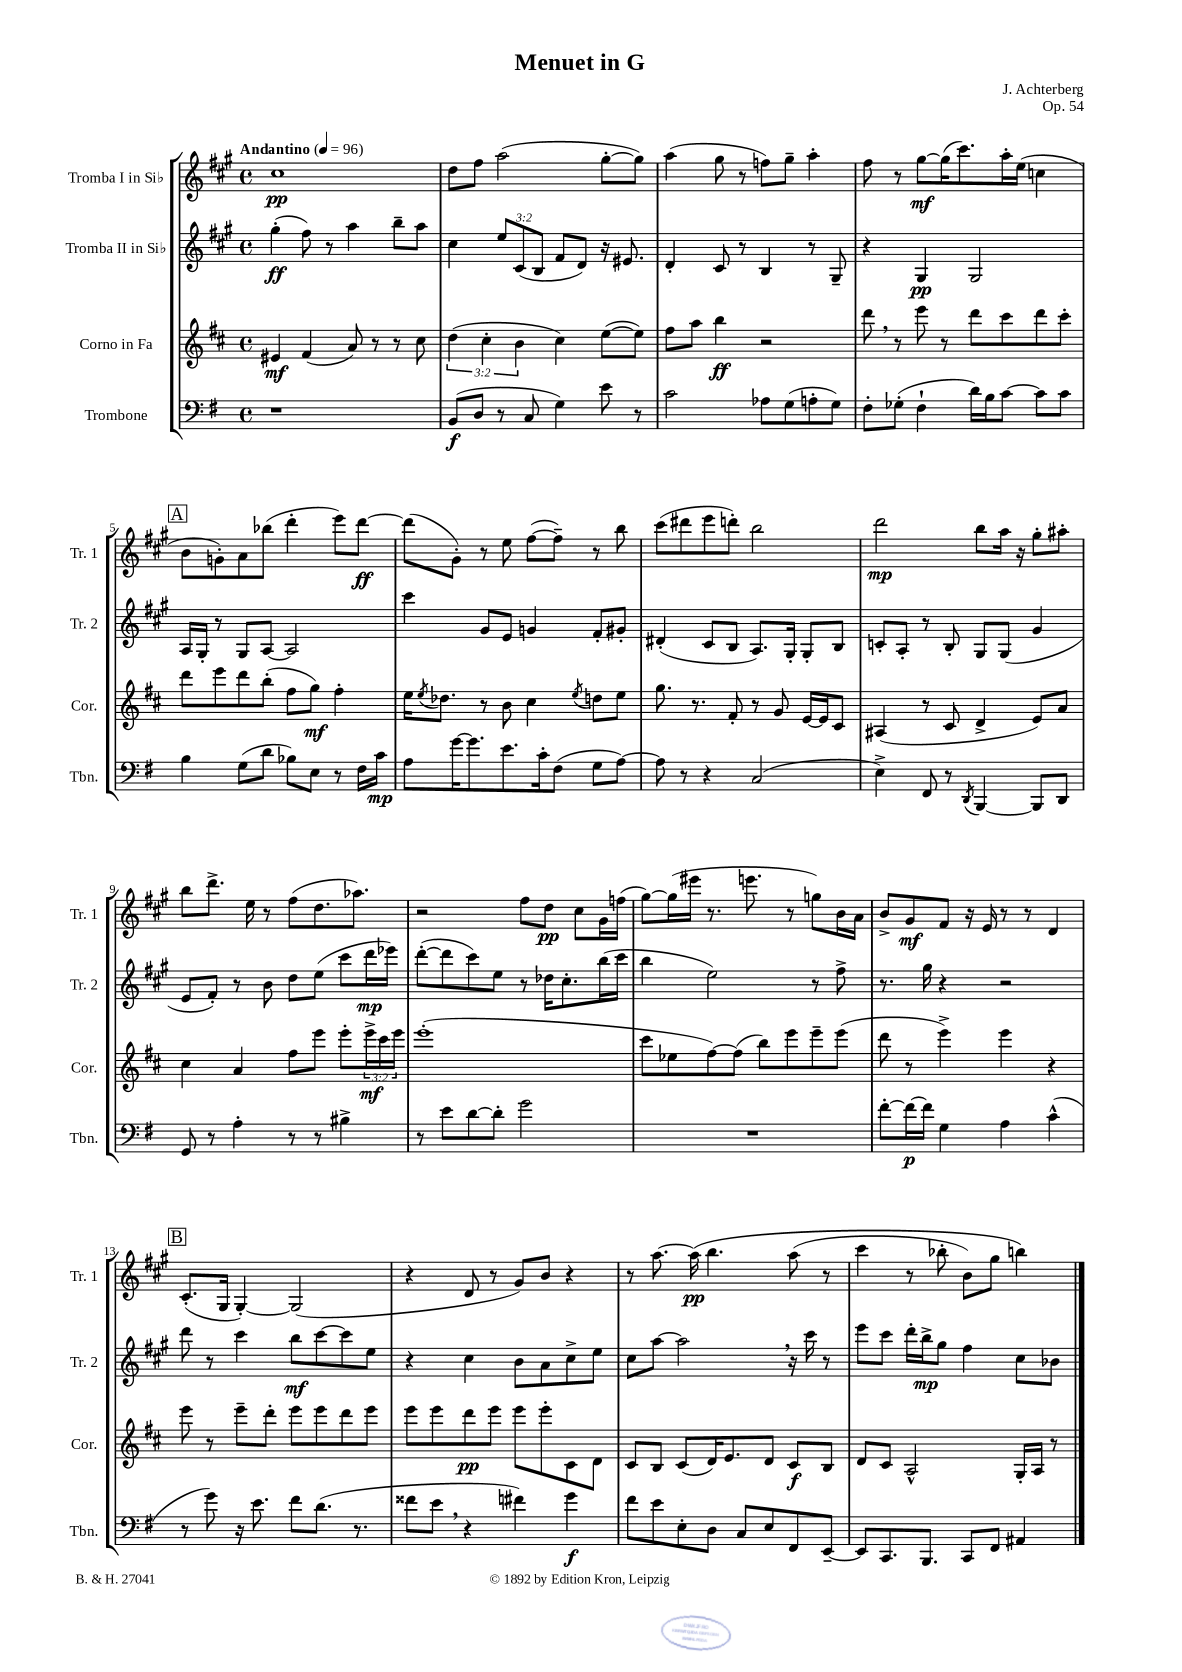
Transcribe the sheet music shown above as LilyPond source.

\header { title = "Menuet in G" composer = "J. Achterberg" opus = "Op. 54" }
<<
\new StaffGroup <<
\new Staff = "s0" \with { instrumentName = "Tromba I in Sib" shortInstrumentName = "Tr. 1" } {
    \clef treble \key a \major \defaultTimeSignature \time 4/4 \tempo "Andantino" 4 = 96
    cis''1\pp |
    d''8 fis''8 a''2( gis''8~-. gis''8) |
    a''4( gis''8 r8 f''8) gis''8-- a''4-. |
    fis''8 r8 gis''8~\mf gis''16( cis'''8.) a''16-. e''16( c''4 |
    \mark \markup { \box "A" } b'8 g'8-.) a'8 bes''8( d'''4-. e'''8) d'''8~\ff |
    d'''8( gis'8-.) r8 e''8 fis''8~( fis''8--) r8 b''8 |
    cis'''8( dis'''8 e'''8 d'''8-.) b''2 |
    d'''2\mp b''8 a''16 r16 gis''8-. ais''8-. |
    b''8 d'''8.-> e''16 r8 fis''8( d''8. aes''8.) |
    r2 fis''8 d''8\pp cis''8 gis'16 f''16( |
    gis''8~) gis''16( eis'''16 r8. e'''8. r8 g''8) b'16 a'16 |
    b'8-> gis'8\mf fis'8 r16 e'16 r8 r8 d'4 |
    \mark \markup { \box "B" } cis'8.-.( gis16 gis4~-.) gis2( |
    r4 d'8 r8 gis'8) b'8 r4 |
    r8 a''8.~ a''16\pp\( b''4. a''8( r8 |
    cis'''4 r8 bes''8-. b'8) gis''8 b''4\) \bar "|." |
}
\new Staff = "s1" \with { instrumentName = "Tromba II in Sib" shortInstrumentName = "Tr. 2" } {
    \clef treble \key a \major \defaultTimeSignature \time 4/4 \override Staff.TupletNumber.text = #tuplet-number::calc-fraction-text
    gis''4-.\ff( fis''8) r8 a''4 b''8-- a''8 |
    cis''4 \tuplet 3/2 { e''8 cis'8( b8 } fis'8 d'8) r16 eis'8. |
    d'4-. cis'8 r8 b4 r8 gis8-- |
    r4 gis4\pp gis2 |
    \mark \markup { \box "A" } a16 gis16-. r8 gis8 a8~ a2 |
    cis'''4 gis'8 e'8 g'4 fis'8-. gis'8-. |
    dis'4-.( cis'8 b8 a8.) gis16-. gis8-. b8 |
    c'8-. a8-. r8 b8-. gis8 gis8( gis'4 |
    e'8 fis'8-.) r8 b'8 d''8 e''8( cis'''8 d'''16\mp ees'''16) |
    d'''8~-.( d'''8 cis'''8) e''8 r8 des''16 cis''8.-. b''16( cis'''16 |
    b''4 e''2) r8 fis''8-> |
    r8. gis''16 r4 r2 |
    \mark \markup { \box "B" } d'''8 r8 cis'''4 b''8\mf cis'''8~ cis'''8 e''8 |
    r4 cis''4 b'8 a'8 cis''8-> e''8 |
    cis''8 a''8~ a''2 \breathe r16 cis'''16 r8 |
    e'''8 cis'''8 d'''16-. b''16->\mp gis''8 fis''4 cis''8 bes'8 \bar "|." |
}
\new Staff = "s2" \with { instrumentName = "Corno in Fa" shortInstrumentName = "Cor." } {
    \clef treble \key d \major \defaultTimeSignature \time 4/4 \override Staff.TupletNumber.text = #tuplet-number::calc-fraction-text
    eis'4\mf fis'4( a'8) r8 r8 cis''8 |
    \tuplet 3/2 { d''4( cis''4-. b'4 } cis''4) e''8~( e''8) |
    fis''8 a''8 b''4\ff r2 |
    d'''8 \breathe r8 e'''8 r8 d'''8 cis'''8 d'''8 cis'''8-. |
    \mark \markup { \box "A" } d'''8 e'''8 d'''8 b''8-.( fis''8 g''8\mf) fis''4-. |
    e''16 \acciaccatura { e''8 } des''8. r8 b'8 cis''4 \acciaccatura { e''8 } d''8 e''8 |
    g''8. r8. fis'8-. r8 g'8 e'16~ e'16 cis'8 |
    ais4( r8 cis'8 d'4-> e'8) a'8 |
    cis''4 a'4 fis''8 e'''8 e'''8-. \tuplet 3/2 { e'''16->\mf cis'''16 e'''16 } |
    e'''1-.( |
    cis'''8 ees''8 fis''8~) fis''8( b''8) e'''8 e'''8-- e'''8( |
    d'''8 r8 e'''4->) e'''4 r4 |
    \mark \markup { \box "B" } e'''8 r8 e'''8-- d'''8-. e'''8 e'''8 d'''8 e'''8 |
    e'''8 e'''8 d'''8\pp e'''8 e'''8 e'''8-. cis'8 d'8 |
    cis'8 b8 cis'8( d'16) e'8. d'8 cis'8\f b8 |
    d'8 cis'8 a2-^ g16-. a16 r8 \bar "|." |
}
\new Staff = "s3" \with { instrumentName = "Trombone" shortInstrumentName = "Tbn." } {
    \clef bass \key g \major \defaultTimeSignature \time 4/4
    r1 |
    b,8\f( d8 r8 c8 g4) e'8 r8 |
    c'2 aes8 g8( a8-. g8) |
    fis8-. ges8-.( fis4-! d'16) b16 c'8~ c'8 c'8 |
    \mark \markup { \box "A" } b4 g8( d'8 bes8) e8 r8 fis16 c'16\mp |
    a8 g'16~ g'8. e'8. c'16-. fis8( g8 a8~) |
    a8 r8 r4 c2( |
    e4->) fis,8 r8 \acciaccatura { d,8 } b,,4~ b,,8 d,8 |
    g,8 r8 a4-. r8 r8 bis4-> |
    r8 e'8 d'8~ d'8-. g'2 |
    R1 |
    fis'8~-. fis'16~\p fis'16 g4 a4 c'4-^( |
    \mark \markup { \box "B" } r8 g'8) r16 e'8. fis'8 d'8.( r8. |
    fisis'8 e'8 \breathe r4 fis'4) g'4\f |
    fis'8 e'8 e8-. d8 c8 e8 fis,8 e,8~-- |
    e,8 c,8. b,,8. c,8 fis,8 ais,4 \bar "|." |
}
>>
>>
